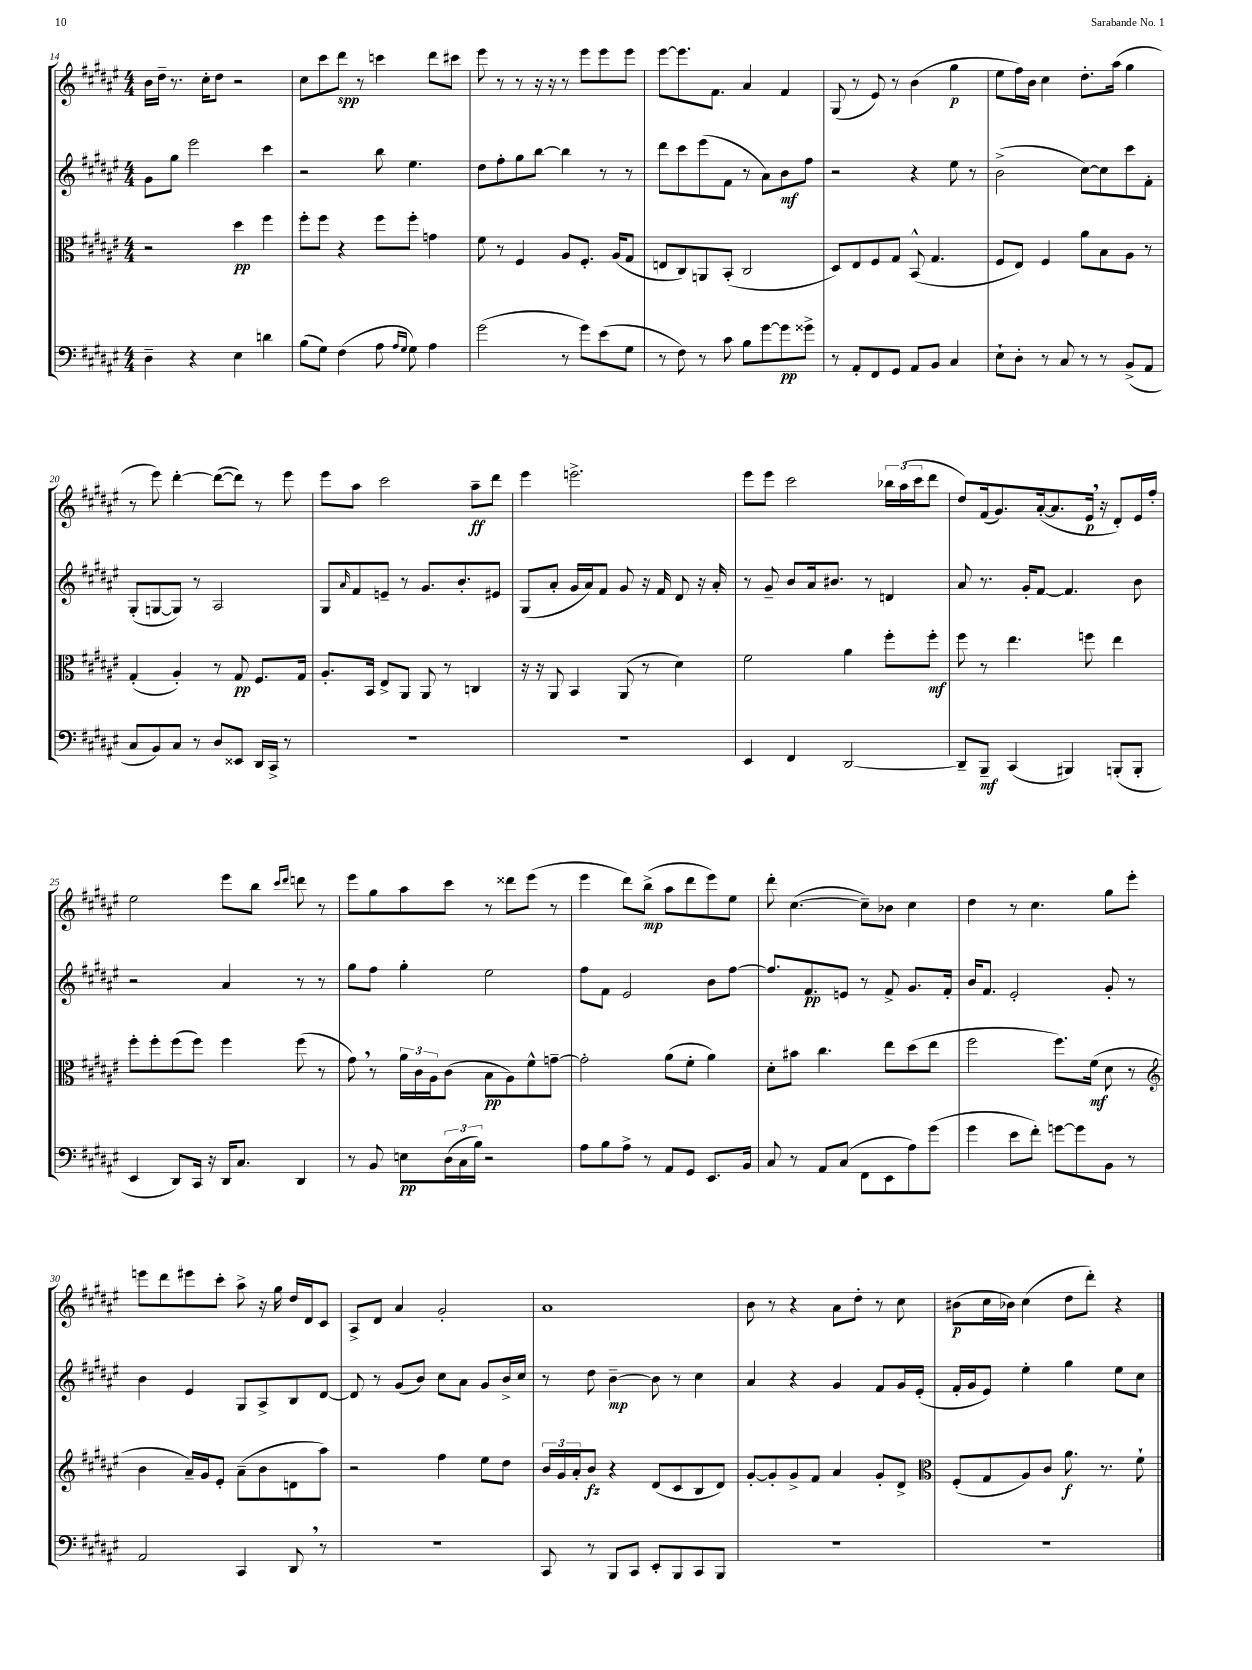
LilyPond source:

<<
\new StaffGroup <<
\new Staff = "s0" {
    \clef treble \key fis \major \numericTimeSignature \time 4/4
    b'16 dis''16-- r8. cis''16-. dis''8 r2 |
    cis''8 cis'''8 dis'''8\spp r8 c'''4 dis'''8 cis'''8 |
    eis'''8 r8 r8 r16 r16 r8 eis'''8 eis'''8 eis'''8 |
    eis'''8~ eis'''8. fis'8. ais'4 fis'4 |
    gis8( r8 eis'8) r8 b'4( gis''4\p |
    eis''8 fis''16) b'16 cis''4 dis''8.-. ais''16( gis''4 |
    r8 eis'''8) dis'''4~-. dis'''8~( dis'''8) r8 eis'''8 |
    eis'''8 ais''8 cis'''2 ais''8--\ff dis'''8 |
    eis'''4 e'''2.-> |
    eis'''8 eis'''8 cis'''2 \tuplet 3/2 { bes''16 ais''16( cis'''16 } dis'''8 |
    dis''8) fis'16( gis'8.) ais'16~-.( ais'8. eis'16\p \breathe r16 dis'8-.) eis'16 fis''16-. |
    eis''2 eis'''8 b''8 \grace { cis'''16 dis'''16 } d'''8 r8 |
    eis'''8 gis''8 ais''8 cis'''8 r8 disis'''8 eis'''8( r8 |
    eis'''4 dis'''8) b''8->\mp( ais''8 dis'''8 eis'''8) eis''8 |
    dis'''8-. cis''4.~( cis''8--) bes'8 cis''4 |
    dis''4 r8 cis''4. gis''8 eis'''8-. |
    e'''8 dis'''8 eis'''8 cis'''8-. ais''8-> r16 gis''16 dis''16 dis'16 cis'8 |
    ais8-> dis'8 ais'4 gis'2-. |
    ais'1 |
    b'8 r8 r4 ais'8 dis''8-. r8 cis''8 |
    bis'8\p( cis''16 bes'16) cis''4( dis''8 dis'''8-.) r4 \bar "|." |
}
\new Staff = "s1" {
    \clef treble \key fis \major \numericTimeSignature \time 4/4
    gis'8 gis''8 eis'''2 cis'''4 |
    r2 b''8 eis''4. |
    dis''8 fis''8-. gis''8 b''8~ b''4 r8 r8 |
    dis'''8 cis'''8 eis'''8( fis'8 r8 ais'8) b'8\mf fis''8 |
    r2 r4 eis''8 r8 |
    b'2->( cis''8~) cis''8 cis'''8 fis'8-. |
    gis8-.( g8~ g8) r8 ais2 |
    gis8 \grace { ais'16 } fis'8 e'8-- r8 gis'8. b'8.-. eis'8 |
    gis8( ais'8-. gis'16 ais'16) fis'8 gis'8 r16 fis'16 dis'8 r16 ais'16-. |
    r8 gis'8-- b'8 ais'16 bis'8. r8 d'4 |
    ais'8 r8. gis'16-. fis'8~ fis'4. b'8 |
    r2 ais'4 r8 r8 |
    gis''8 fis''8 gis''4-. eis''2 |
    fis''8 fis'8 eis'2 b'8 fis''8~ |
    fis''8. fis'8.\pp e'8 r8 fis'8-> gis'8. fis'16-. |
    b'16 fis'8. eis'2-. gis'8-. r8 |
    b'4 eis'4 gis8 ais8-> b8 dis'8~ |
    dis'8 r8 gis'8( b'8) cis''8 ais'8 gis'8 b'16-> cis''16 |
    r8 dis''8 b'4~--\mp b'8 r8 cis''4 |
    ais'4 r4 gis'4 fis'8 gis'16 eis'16-.( |
    fis'16-. gis'16 eis'8) eis''4-. gis''4 eis''8 cis''8 \bar "|." |
}
\new Staff = "s2" {
    \clef alto \key fis \major \numericTimeSignature \time 4/4
    r2 dis''4\pp fis''4 |
    fis''8-. fis''8 r4 fis''8 fis''8-. g'4 |
    fis'8 r8 fis4 ais8 fis8.-. ais16( gis8 |
    e8 cis8) a,8 b,8-.( cis2 |
    dis8) eis8 fis8 gis8 b,8-^( gis4. |
    fis8 eis8) fis4 ais'8 b8 ais8 r8 |
    gis4-.( ais4-.) r8 gis8\pp fis8. gis16 |
    ais8.-. b,16 eis8-> ais,8 ais,8 r8 c4 |
    r16 r16 ais,8 b,4 ais,8( r8 dis'4) |
    fis'2 ais'4 fis''8-. fis''8-.\mf |
    fis''8 r8 eis''4. f''8 eis''4 |
    fis''8-. fis''8-. fis''8( fis''8) fis''4 fis''8( r8 |
    gis'8) \breathe r8 \tuplet 3/2 { ais'16 cis'16 ais16 } cis'8( b8\pp ais8) fis'8-^ g'8~-- |
    g'2-. ais'8( fis'8-. ais'4) |
    dis'8-. bis'8 cis''4. eis''8 dis''8( eis''8 |
    fis''2 fis''8.) fis'16\mf( dis'8 r8 |
    \clef treble b'4 ais'16--) gis'16 eis'8-. ais'8--( b'8 d'8 ais''8) |
    r2 fis''4 eis''8 dis''8 |
    \tuplet 3/2 { b'16 gis'16 ais'16-. } b'8\fz r4 dis'8( cis'8 b8 dis'8) |
    gis'8~-. gis'8-. gis'8-> fis'8 ais'4 gis'8-. dis'8-> |
    \clef alto fis8-.( gis8 ais8) cis'8 ais'8.\f r8. fis'8-! \bar "|." |
}
\new Staff = "s3" {
    \clef bass \key fis \major \numericTimeSignature \time 4/4
    dis4-- r4 eis4 d'4 |
    b8( gis8) fis4( ais8 \grace { ais16 gis16 } gis8) ais4 |
    gis'2( r8 gis'8) eis'8( gis8 |
    r8 fis8) r8 cis'8 b8 gis'8~ gis'8\pp gisis'8-> |
    r8 ais,8-. fis,8 gis,8 ais,8 b,8 cis4 |
    eis8-! dis8-. r8 cis8 r8 r8 b,8->( ais,8 |
    cis8 b,8) cis8 r8 dis8 eisis,8 dis,16 cis,16-> r8 |
    R1 |
    R1 |
    eis,4 fis,4 dis,2~ |
    dis,8-- b,,8--\mf cis,4( bis,,4) b,,8-.( b,,8-. |
    eis,4 dis,8) cis,16 r16 dis,16 cis8. dis,4 |
    r8 b,8 e8\pp \tuplet 3/2 { dis16( cis16 b16) } r2 |
    ais8 b8 ais8-> r8 ais,8 gis,8 eis,8. b,16 |
    cis8 r8 ais,8 cis8( fis,8 eis,8 ais8) gis'8( |
    gis'4 eis'8 fis'8-.) g'8~ g'8 b,8 r8 |
    ais,2 cis,4 dis,8 \breathe r8 |
    R1 |
    cis,8 r8 b,,8 cis,8 eis,8-. b,,8 cis,8 b,,8 |
    R1 |
    R1 \bar "|." |
}
>>
>>
\layout { \context { \Score currentBarNumber = #14 } }
